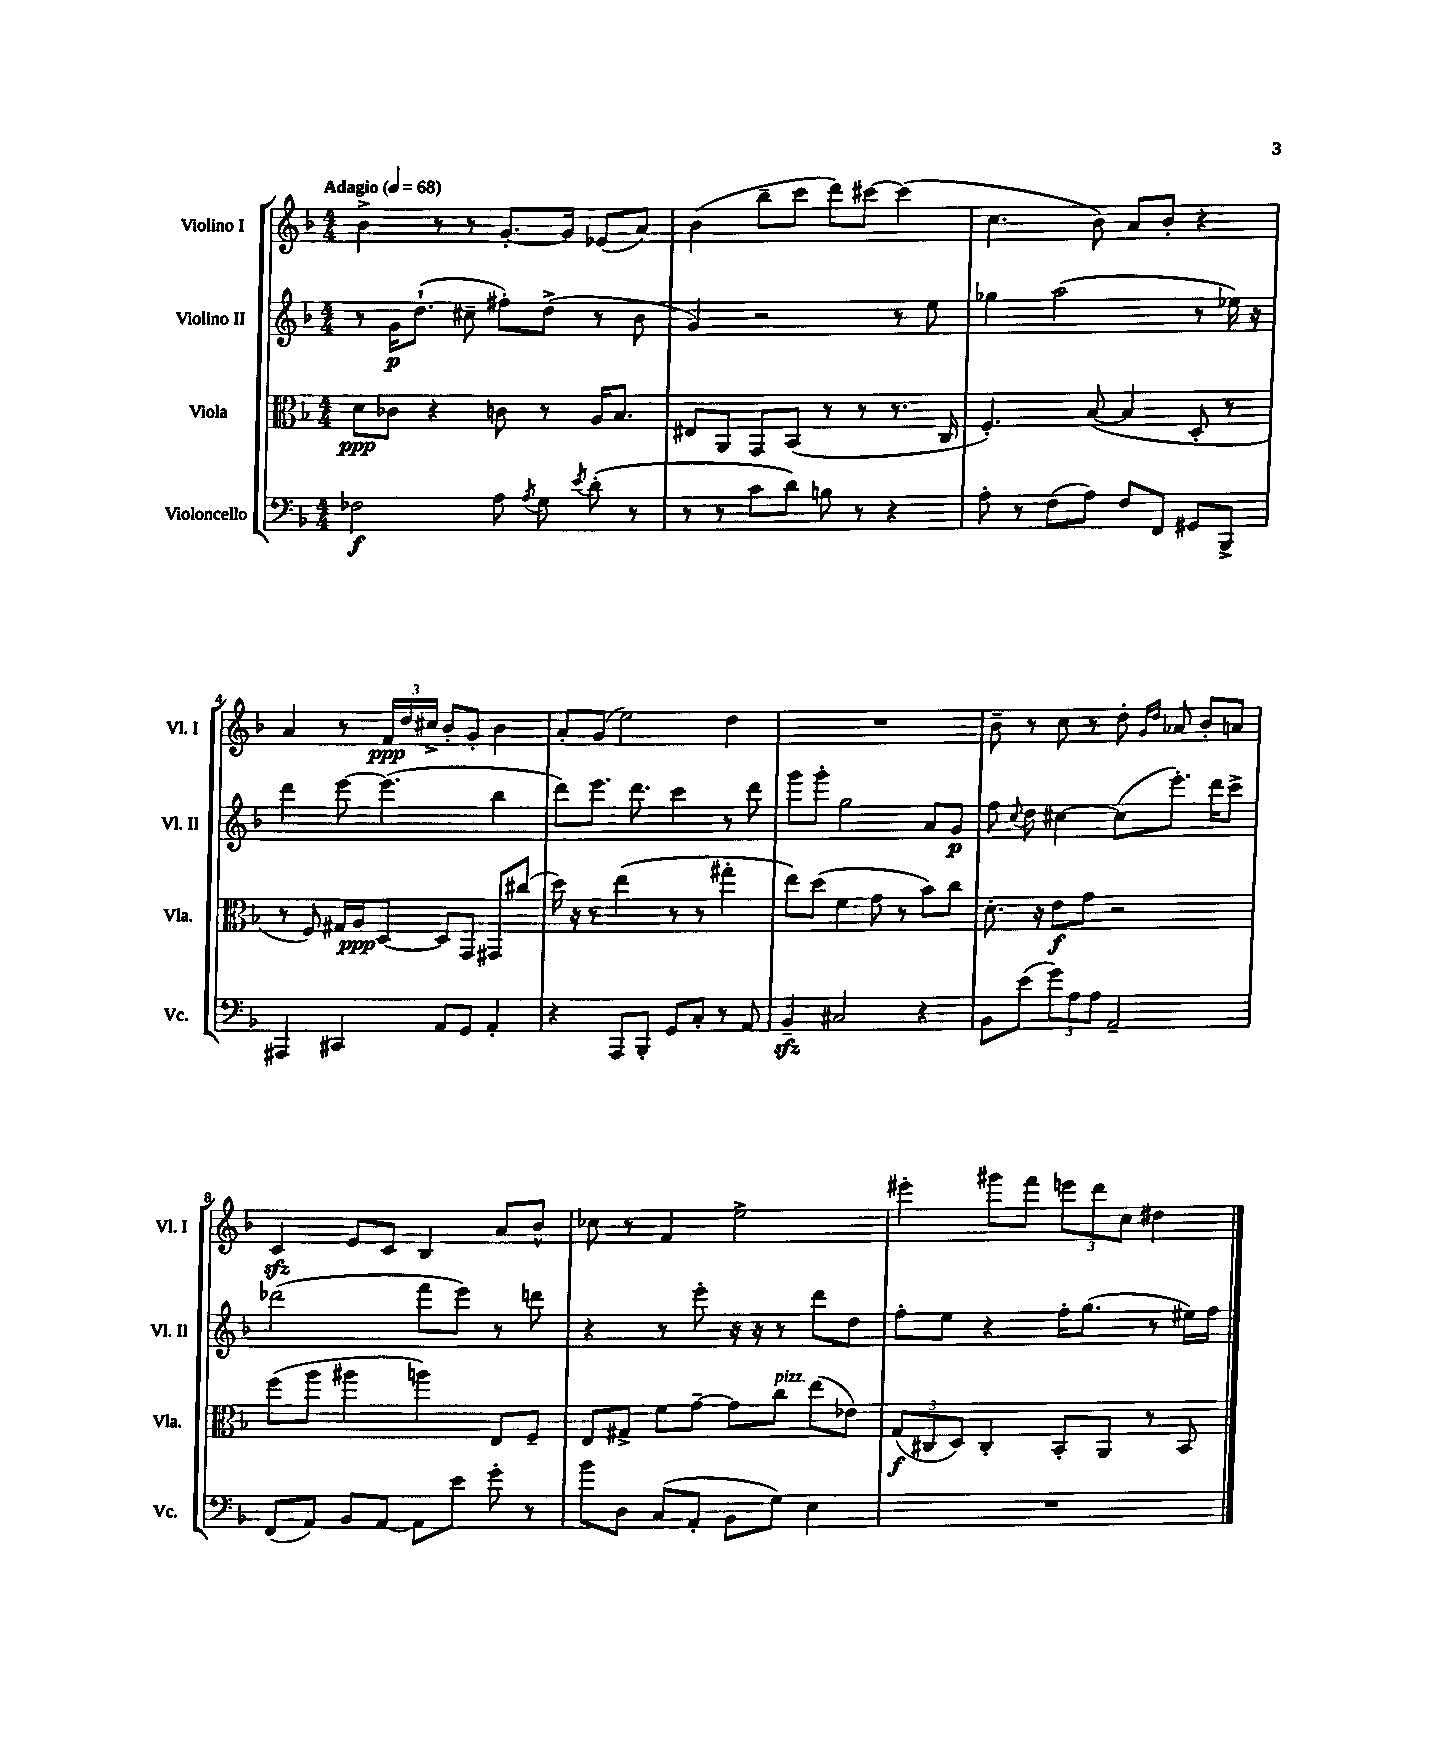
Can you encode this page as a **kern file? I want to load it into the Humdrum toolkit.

**kern	**dynam	**kern	**dynam	**kern	**dynam	**kern	**dynam
*part4	*part4	*part3	*part3	*part2	*part2	*part1	*part1
*staff4	*staff4	*staff3	*staff3	*staff2	*staff2	*staff1	*staff1
*I"Violoncello	*	*I"Viola	*	*I"Violino II	*	*I"Violino I	*
*I'Vc.	*	*I'Vla.	*	*I'Vl. II	*	*I'Vl. I	*
*clefF4	*	*clefC3	*	*clefG2	*	*clefG2	*
*k[b-]	*	*k[b-]	*	*k[b-]	*	*k[b-]	*
*M4/4	*	*M4/4	*	*M4/4	*	*M4/4	*
*MM68	*	*MM68	*	*MM68	*	*MM68	*
=1	=1	=1	=1	=1	=1	=1	=1
!	!	!	!	!	!	!LO:TX:a:B:t=Adagio	!
2F-X\	f	8d\L	ppp	8r	.	4b-^\	.
.	.	8c-X\J	.	16g\KL	p	.	.
.	.	.	.	(8.dd`\J	.	.	.
.	.	4r	.	.	.	8r	.
.	.	.	.	8cc#X~\	.	8r	.
8A\	.	8cn\	.	8ff#X'\L)	.	[8.g'/L	.
8qA/	.	.	.	.	.	.	.
8G\	.	8r	.	(8dd^\J	.	.	.
.	.	.	.	.	.	16g/Jk]	.
8qe/	.	.	.	.	.	.	.
(8d'\	.	16A/KL	.	8r	.	(8e-X/L	.
.	.	8.B-/J	.	.	.	.	.
8r	.	.	.	8b-\	.	8a/J)	.
=2	=2	=2	=2	=2	=2	=2	=2
8r	.	8E#X/L	.	4g/)	.	(4b-\	.
8r	.	8AA/J	.	.	.	.	.
8c\L	.	8GG/L	.	2r	.	8bb-~\L	.
8d\J)	.	(8BB-/J	.	.	.	8ccc\J	.
8Bn\	.	8r	.	.	.	8ddd\L)	.
8r	.	8r	.	.	.	[8ccc#X\J	.
4r	.	8.r	.	8r	.	(4ccc#\]	.
.	.	.	.	8ee\	.	.	.
.	.	16C/	.	.	.	.	.
=3	=3	=3	=3	=3	=3	=3	=3
8A'\	.	4.F'/)	.	4gg-X\	.	4.cc\	.
8r	.	.	.	.	.	.	.
(8F\L	.	.	.	(2aa\	.	.	.
8A\J)	.	([8B-/	.	.	.	8b-\)	.
8F/L	.	4B-/]	.	.	.	8a/L	.
8FF/J	.	.	.	.	.	8b-'/J	.
8GG#X/L	.	8D'/	.	8r	.	4r	.
8BBB-^/J	.	8r	.	16ee-X\)	.	.	.
.	.	.	.	16r	.	.	.
!!LO:LB:g=z
=4	=4	=4	=4	=4	=4	=4	=4
4AAA#X/	.	8r	.	4ddd\	.	4a/	.
.	.	8F/)	.	.	.	.	.
4CC#X/	.	16G#X/LL	.	[8eee\	.	8r	.
.	.	16A/J	ppp	.	.	.	.
.	.	[8D/J	.	(4.eee\]	.	24f/LL	ppp
.	.	.	.	.	.	24dd/	.
.	.	.	.	.	.	24cc#X^/JJ	.
8AA/L	.	8D/L]	.	.	.	8b-'/L	.
8GG/J	.	8GG/J	.	.	.	8g'/J	.
4AA'/	.	8GG#X/L	.	4bb-\	.	4b-\	.
.	.	(8cc#X/J	.	.	.	.	.
=5	=5	=5	=5	=5	=5	=5	=5
4r	.	16dd\)	.	8ddd\L)	.	8a'/L	.
.	.	16r	.	.	.	.	.
.	.	8r	.	8.eee\J	.	(8g/J	.
8AAA/L	.	(4ee\	.	.	.	2ee\)	.
.	.	.	.	8.ddd\	.	.	.
8BBB-'/J	.	.	.	.	.	.	.
8GG/L	.	8r	.	4ccc\	.	.	.
8C'/J	.	8r	.	.	.	.	.
8r	.	4gg#X'\	.	8r	.	4dd\	.
8AA/	.	.	.	8ddd\	.	.	.
=6	=6	=6	=6	=6	=6	=6	=6
4BB-zz~/	.	8ee\L)	.	8ggg\L	.	1r	.
.	.	(8dd\J	.	8ggg'\J	.	.	.
2C#X/	.	4f\	.	2gg\	.	.	.
.	.	8g\	.	.	.	.	.
.	.	8r	.	.	.	.	.
4r	.	8b-\L)	.	8a/L	.	.	.
.	.	8cc\J	.	8g/J	p	.	.
=7	=7	=7	=7	=7	=7	=7	=7
8BB-\L	.	8.d'\	.	8ff\	.	8b-~\	.
.	.	.	.	8qqcc/	.	.	.
(8e\J	.	.	.	8dd\	.	8r	.
.	.	16r	.	.	.	.	.
12g\L)	.	8e\L	f	[4cc#X\	.	8cc\	.
12A\	.	.	.	.	.	.	.
.	.	8g\J	.	.	.	8r	.
12A\J	.	.	.	.	.	.	.
2AA~/	.	2r	.	(8cc#\L]	.	8dd'\	.
.	.	.	.	.	.	16qqg/LL	.
.	.	.	.	.	.	16qqdd/JJ	.
.	.	.	.	8.eee'\J)	.	8a-X/	.
.	.	.	.	.	.	8b-'/L	.
.	.	.	.	16ddd\KL	.	.	.
.	.	.	.	8ccc^\J	.	8an/J	.
!!LO:LB:g=z
=8	=8	=8	=8	=8	=8	=8	=8
(8FF/L	.	(8ff\L	.	(2ddd-X\	.	4czz/	.
8AA/J)	.	8aa\J	.	.	.	.	.
8BB-/L	.	4aa#X\	.	.	.	8e/L	.
[8AA/J	.	.	.	.	.	8c/J	.
8AA\L]	.	4aan\)	.	8fff\L	.	4B-/	.
8e\J	.	.	.	8eee\J)	.	.	.
8g'\	.	8E/L	.	8r	.	8a/L	.
8r	.	8F~/J	.	8dddn\	.	8b-^^/J	.
=9	=9	=9	=9	=9	=9	=9	=9
8b-\L	.	8E/L	.	4r	.	8cc-X\	.
8D\J	.	8G#X^/J	.	.	.	8r	.
(8C/L	.	8f\L	.	8r	.	4f/	.
8AA'/J	.	[8g~\J	.	8eee'\	.	.	.
8BB-\L	.	8g\L]	.	16r	.	2ee^\	.
.	.	.	.	16r	.	.	.
!	!	!LO:TX:a:i:t=pizz.	!	!	!	!	!
8G\J)	.	8cc\J	.	8r	.	.	.
4E\	.	(8ee\L	.	8ddd\L	.	.	.
.	.	8e-X\J)	.	8dd\J	.	.	.
=10	=10	=10	=10	=10	=10	=10	=10
1r	.	(12G/L	f	8ff'\L	.	4eee#X'\	.
.	.	12C#X/	.	.	.	.	.
.	.	.	.	8ee\J	.	.	.
.	.	12D/J)	.	.	.	.	.
.	.	4C#'/	.	4r	.	8ggg#X\L	.
.	.	.	.	.	.	8fff\J	.
.	.	8BB-'/L	.	16ff'\KL	.	12eeen\L	.
.	.	.	.	(8.gg\J	.	.	.
.	.	.	.	.	.	12ddd\	.
.	.	8AA/J	.	.	.	.	.
.	.	.	.	.	.	12cc\J	.
.	.	8r	.	8r	.	4dd#X\	.
.	.	8BB-/	.	16ee#X\LL)	.	.	.
.	.	.	.	16ff\JJ	.	.	.
==	==	==	==	==	==	==	==
*-	*-	*-	*-	*-	*-	*-	*-
